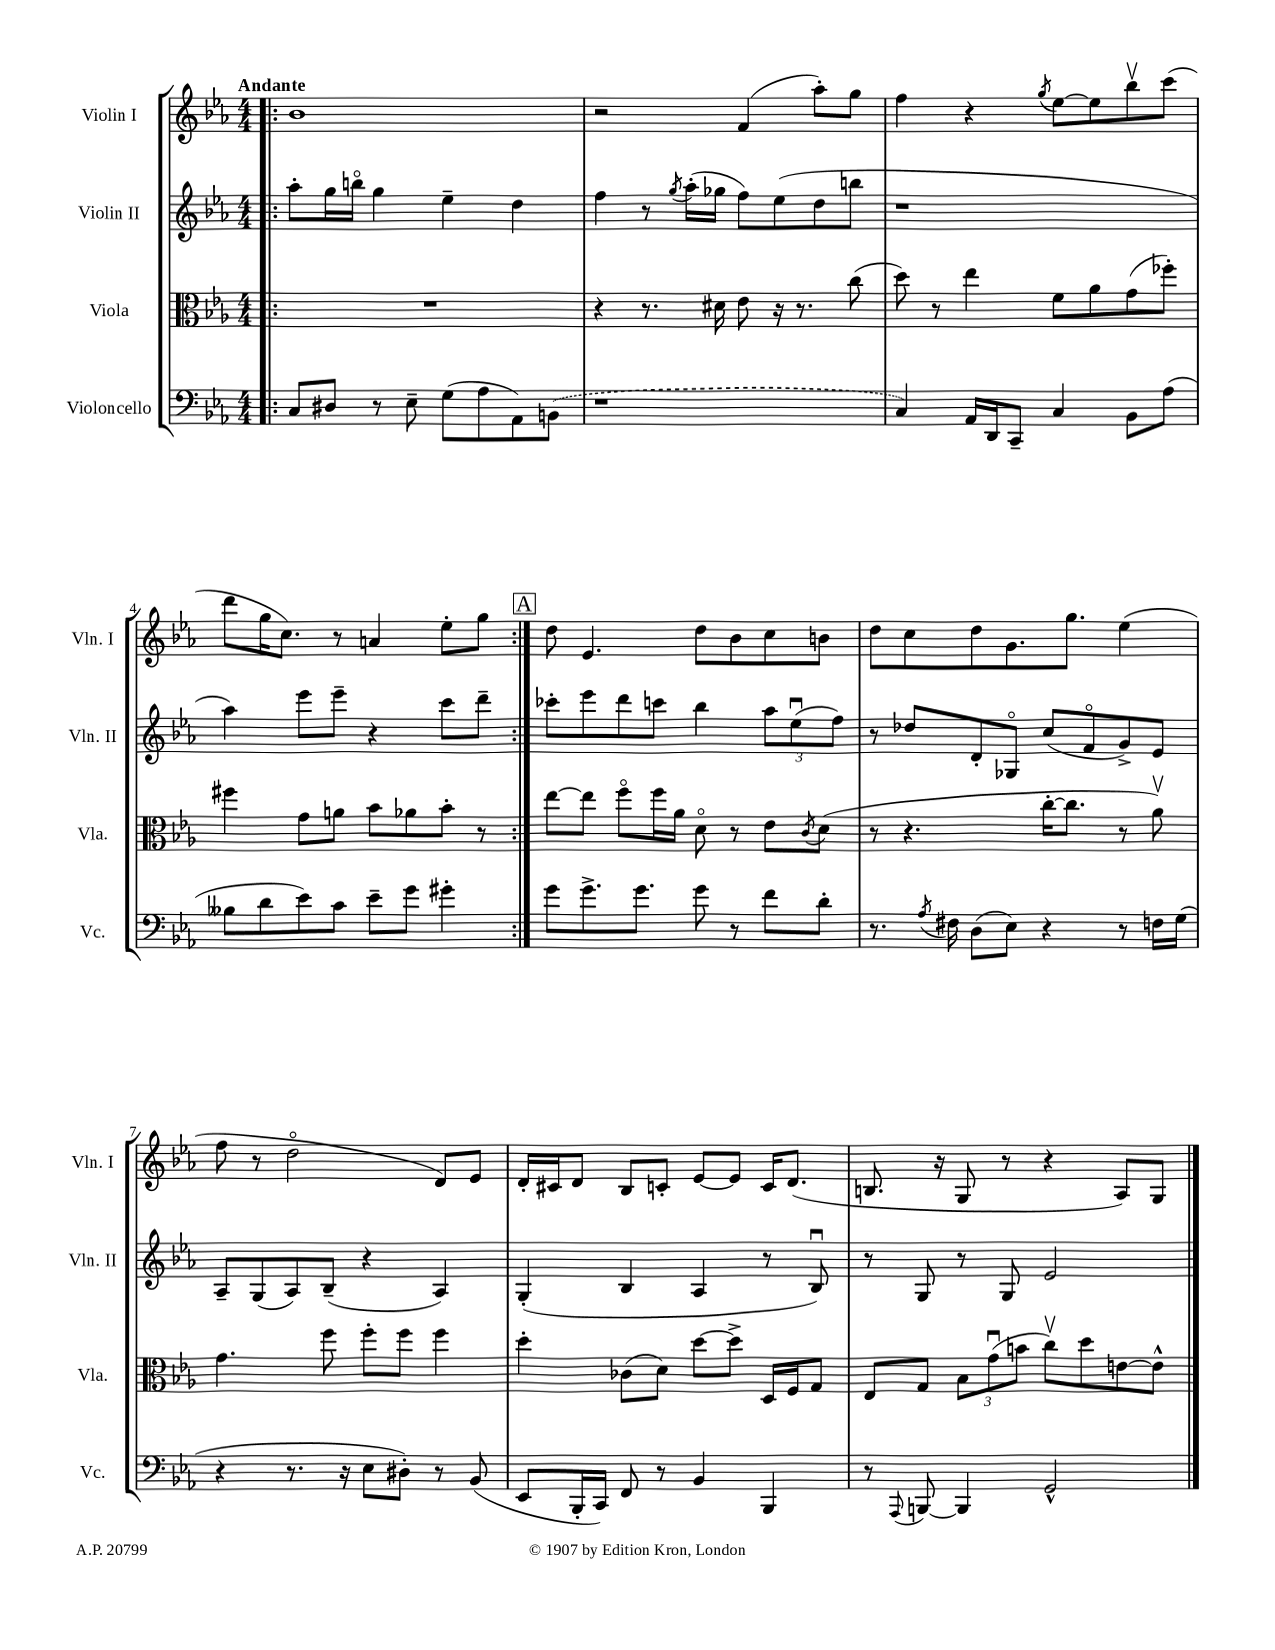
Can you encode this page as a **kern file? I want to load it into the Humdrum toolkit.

**kern	**kern	**kern	**kern
*staff4	*staff3	*staff2	*staff1
*clefF4	*clefC3	*clefG2	*clefG2
*k[b-e-a-]	*k[b-e-a-]	*k[b-e-a-]	*k[b-e-a-]
*M4/4	*M4/4	*M4/4	*M4/4
=!|:	=!|:	=!|:	=!|:
8C/L	1r	8aa-'\L	1b-
8D#/J	.	16gg\L	.
.	.	16bbo\JJ	.
8r	.	4gg\	.
8E-~\	.	.	.
(8G\L	.	4ee-~\	.
8A-\	.	.	.
8AA-\)	.	4dd\	.
(8BB\J	.	.	.
=	=	=	=
1r	4r	4ff\	2r
.	8.r	8r	.
.	.	8qgg/	.
.	.	(16aa-'\LL	.
.	16d#\	16gg-\JJ	.
.	8e-\	8ff\L)	(4f/
.	16r	(8ee-\	.
.	8.r	.	.
.	.	8dd\	8aa-'\L)
.	(8cc\	8bb\J	8gg\J
=	=	=	=
4C/)	8dd\)	1r	4ff\
.	8r	.	.
16AA-/LL	4ee-\	.	4r
16DD/J	.	.	.
8CC~/J	.	.	.
.	.	.	8qgg/
4C/	8f\L	.	[8ee-\L
.	8a-\	.	8ee-\]
8BB-\L	(8g\	.	8bb-v\
(8A-\J	8ff-'\J)	.	(8ccc\J
=	=	=	=
8B--\L	4ff#\	4aa-\)	8ddd\L
8d\	.	.	16gg\K
.	.	.	8.cc\J)
8e-\)	8g\L	8eee-\L	.
8c\J	8a\J	8eee-~\J	8r
8e-~\L	8b-\L	4r	4a/
8g\J	8a-\	.	.
4g#'\	8b-'\J	8ccc\L	8ee-'\L
.	8r	8ddd~\J	8gg\J
=:|!	=:|!	=:|!	=:|!
8g\L	[8ee-\L	8ccc-'\L	8dd\
8.g^\	8ee-\]J	8eee-\	4.e-/
.	8ffo\L	8ddd\	.
8.g\J	.	.	.
.	16ff\L	8ccc\J	.
.	16a-\JJ	.	.
8g\	8do\	4bb-\	8dd\L
8r	8r	.	8b-\
8f\L	8e-\L	12aa-\L	8cc\
.	.	(12ee-u\	.
.	8qc/	.	.
8d'\J	(8d\J	.	8b\J
.	.	12ff\J)	.
=	=	=	=
8.r	8r	8r	8dd\L
.	4.r	8dd-/L	8cc\
8qA-/	.	.	.
16F#\	.	.	.
(8D\L	.	8d'/	8dd\
8E-\J)	.	8G-o/J	8.g\
4r	[16cc'\LK	(8cc/L	.
.	8.cc\]J	.	8.gg\J
.	.	8fo/	.
8r	8r	8g^/)	(4ee-\
16F\LL	8a-v\)	8e-/J	.
(16G\JJ	.	.	.
=	=	=	=
4r	4.g\	8A-~/L	8ff\
.	.	(8G/	8r
8.r	.	8A-/)	2ddo\
.	8ff\	(8B-~/J	.
16r	.	.	.
8E-\L	8ff'\L	4r	.
8D#'\J)	8ff\J	.	.
8r	4ff\	4A-/)	8d/L)
(8BB-/	.	.	8e-/J
=	=	=	=
8EE-/L	4dd'\	(4G'/	16d'/LL
.	.	.	16c#/J
16BBB-'/L	.	.	8d/J
16CC/JJ)	.	.	.
8FF/	(8c-\L	4B-/	8B-/L
8r	8d\J)	.	8c'/J
4BB-/	[8dd\L	4A-/	[8e-/L
.	8dd^\]J	.	8e-/]J
4BBB-/	16D/LL	8r	16c/LK
.	16F/J	.	(8.d/J
.	8G/J	8B-u/)	.
=	=	=	=
8r	8E-/L	8r	8.B/
8qqAAA-/	.	.	.
[8BBB/	8G/J	8G/	.
.	.	.	16r
4BBB/]	12B-\L	8r	8G/
.	(12gu\	.	.
.	.	8G/	8r
.	12b\J	.	.
2GG^^/	8ccv\L)	2e-/	4r
.	8dd\	.	.
.	[8e\	.	8A-/L)
.	8e^^\]J	.	8G/J
==	==	==	==
*-	*-	*-	*-
